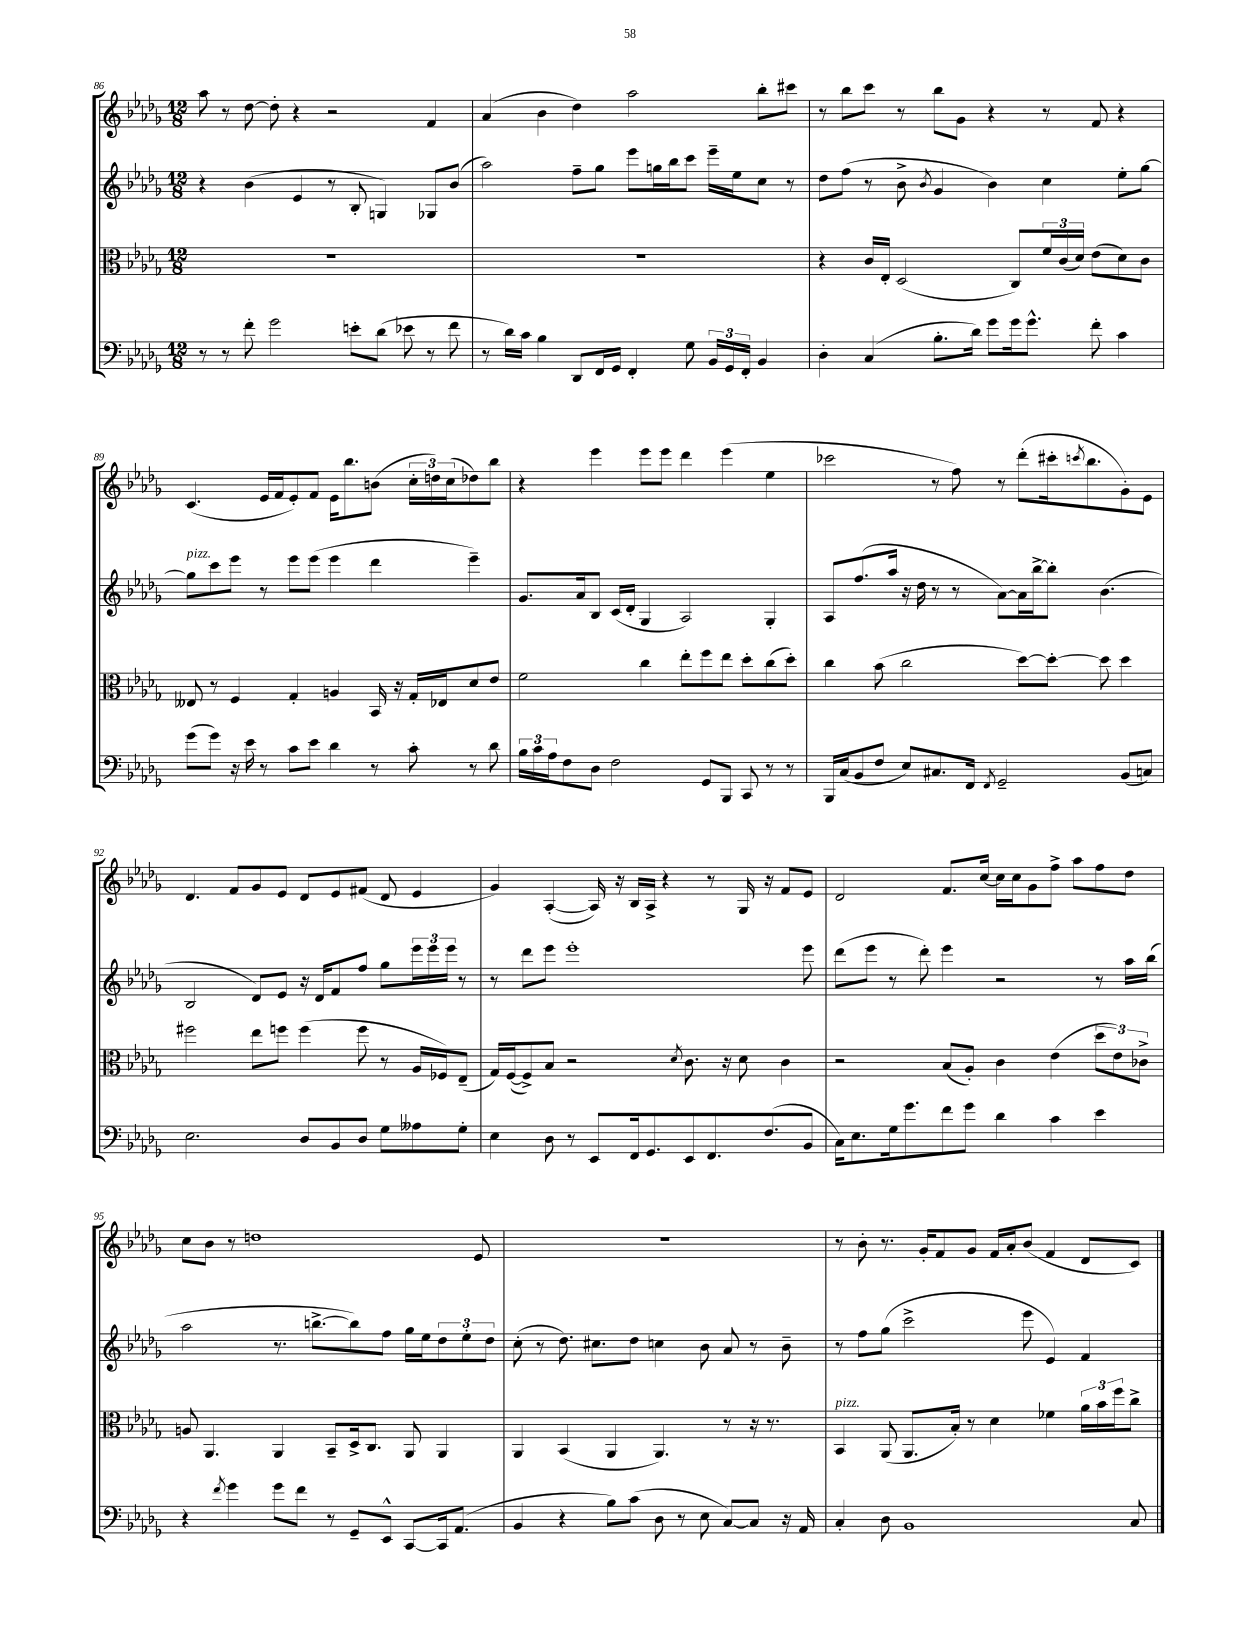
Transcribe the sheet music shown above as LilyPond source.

<<
\new StaffGroup <<
\new Staff = "s0" {
    \clef treble \key des \major \numericTimeSignature \time 12/8
    aes''8 r8 des''8~ des''8-. r4 r2 f'4 |
    aes'4( bes'4 des''4) aes''2 bes''8-. cis'''8 |
    r8 bes''8 c'''8 r8 bes''8 ges'8 r4 r8 f'8 r4 |
    c'4.( ees'16 f'16 ees'8-.) f'8 ees'16 bes''8. b'8( \tuplet 3/2 { c''16-. d''16) c''16( } des''8) bes''8 |
    r4 ees'''4 ees'''8 ees'''8 des'''4 ees'''4( ees''4 |
    ces'''2 r8 f''8) r8 des'''8-.( cis'''16-. \acciaccatura { c'''8 } bes''8. ges'8-.) ees'8 |
    des'4. f'8 ges'8 ees'8 des'8 ees'8 fis'8( des'8 ees'4 |
    ges'4) aes4~-.( aes16) r16 bes16 aes16-> r4 r8 ges16 r16 f'8 ees'8 |
    des'2 f'8. c''16~ c''16 c''16 ges'8 f''8-> aes''8 f''8 des''8 |
    c''8 bes'8 r8 d''1 ees'8 |
    R1. |
    r8 bes'8-. r8. ges'16-. f'8 ges'8 f'16 aes'16-. bes'8( f'4 des'8 c'8) \bar "|." |
}
\new Staff = "s1" {
    \clef treble \key des \major \numericTimeSignature \time 12/8
    r4 bes'4( ees'4 r8 bes8-. g4) ges8 bes'8( |
    aes''2) f''8-- ges''8 ees'''8 g''16 bes''16 c'''8 ees'''16-- ees''16 c''8 r8 |
    des''8 f''8( r8 bes'8-> \acciaccatura { bes'8 } ges'4 bes'4) c''4 ees''8-. ges''8~ |
    ges''8^\markup { \italic "pizz." } c'''8 ees'''8 r8 ees'''8 ees'''8( ees'''4 des'''4 ees'''4--) |
    ges'8. aes'16 bes8 c'16( des'16-. ges4 aes2) ges4-. |
    aes8 f''8.( aes''16 r16 des''16 r8 r8 aes'8~) aes'16 bes''16~-> bes''8-. bes'4.( |
    bes2 des'8) ees'8 r16 des'16 f'8 f''8 ges''8 \tuplet 3/2 { ees'''16 ees'''16 ees'''16 } r8 |
    r8 des'''8 ees'''8 ees'''1-. ees'''8 |
    des'''8( ees'''8 r8 des'''8-.) ees'''4 r2 r8 aes''16 bes''16( |
    aes''2 r8. b''8.~-> b''8) f''8 ges''16 ees''16 \tuplet 3/2 { des''8 ees''8-. des''8 } |
    c''8-.( r8 des''8.) cis''8. des''8 c''4 bes'8 aes'8 r8 bes'8-- |
    r8 f''8 ges''8( c'''2-> ees'''8 ees'4) f'4 \bar "|." |
}
\new Staff = "s2" {
    \clef alto \key des \major \numericTimeSignature \time 12/8
    R1. |
    R1. |
    r4 c'16 ees16-. des2( c8) \tuplet 3/2 { f'16 c'16( des'16) } ees'8( des'8) c'8 |
    eeses8 r8 f4 ges4-. a4 bes,16 r16 ges16-. ees16 des'8 ees'8 |
    f'2 c''4 ees''8-. f''8 ees''8 des''8-. c''8( des''8-.) |
    c''4 bes'8( c''2 des''8~) des''8~-. des''8 des''4 |
    fis''2 ees''8 f''8 f''4( f''8 r8 aes16 fes16) ees8--( |
    ges16) f16~( f8->) bes8 r2 \acciaccatura { des'8 } c'8. r16 des'8 c'4 |
    r2 bes8( aes8-.) c'4 ees'4( \tuplet 3/2 { des''8 ees'8) ces'8-> } |
    a8 aes,4. aes,4 bes,8-- des16-> c8. aes,8 aes,4 |
    aes,4 bes,4( aes,4 aes,4.) r8 r16 r8. |
    bes,4^\markup { \italic "pizz." } aes,8( aes,8. bes16-.) r8 des'4 fes'4 \tuplet 3/2 { aes'16 bes'16 f''16 } c''8-> \bar "|." |
}
\new Staff = "s3" {
    \clef bass \key des \major \numericTimeSignature \time 12/8
    r8 r8 f'8-. ges'2 e'8-. des'8( ees'8 r8 f'8 |
    r8 des'16) c'16 bes4 des,8 f,16 ges,16 f,4-. ges8 \tuplet 3/2 { bes,16 ges,16 f,16-. } bes,4 |
    des4-. c4( bes8.-. des'16) ges'8 ges'16 ges'8.-^ f'8-. c'4 |
    ges'8( ges'8) r16 ees'16 r8 c'8 ees'8 des'4 r8 c'8-. r8 des'8 |
    \tuplet 3/2 { bes16 c'16 aes16 } f8 des8 f2 ges,8 bes,,8 c,8 r8 r8 |
    bes,,16 c16( bes,8 f8 ees8) cis8. f,16 \acciaccatura { f,8 } ges,2-- bes,8( c8) |
    ees2. des8 bes,8 des8 ges8 aeses8 ges8-. |
    ees4 des8 r8 ees,8 f,16 ges,8. ees,8 f,8. f8.( bes,8 |
    c16) ees8. ges16 ges'8. f'8 ges'8 des'4 c'4 ees'4 |
    r4 \acciaccatura { f'8 } ges'4 ges'8 f'8 r8 ges,8-- ees,8-^ c,8~ c,16 aes,8.( |
    bes,4 r4 bes8) c'8( des8 r8 ees8 c8~) c8 r16 aes,16 |
    c4-. des8 bes,1 c8 \bar "|." |
}
>>
>>
\layout { \context { \Score currentBarNumber = #86 } }
